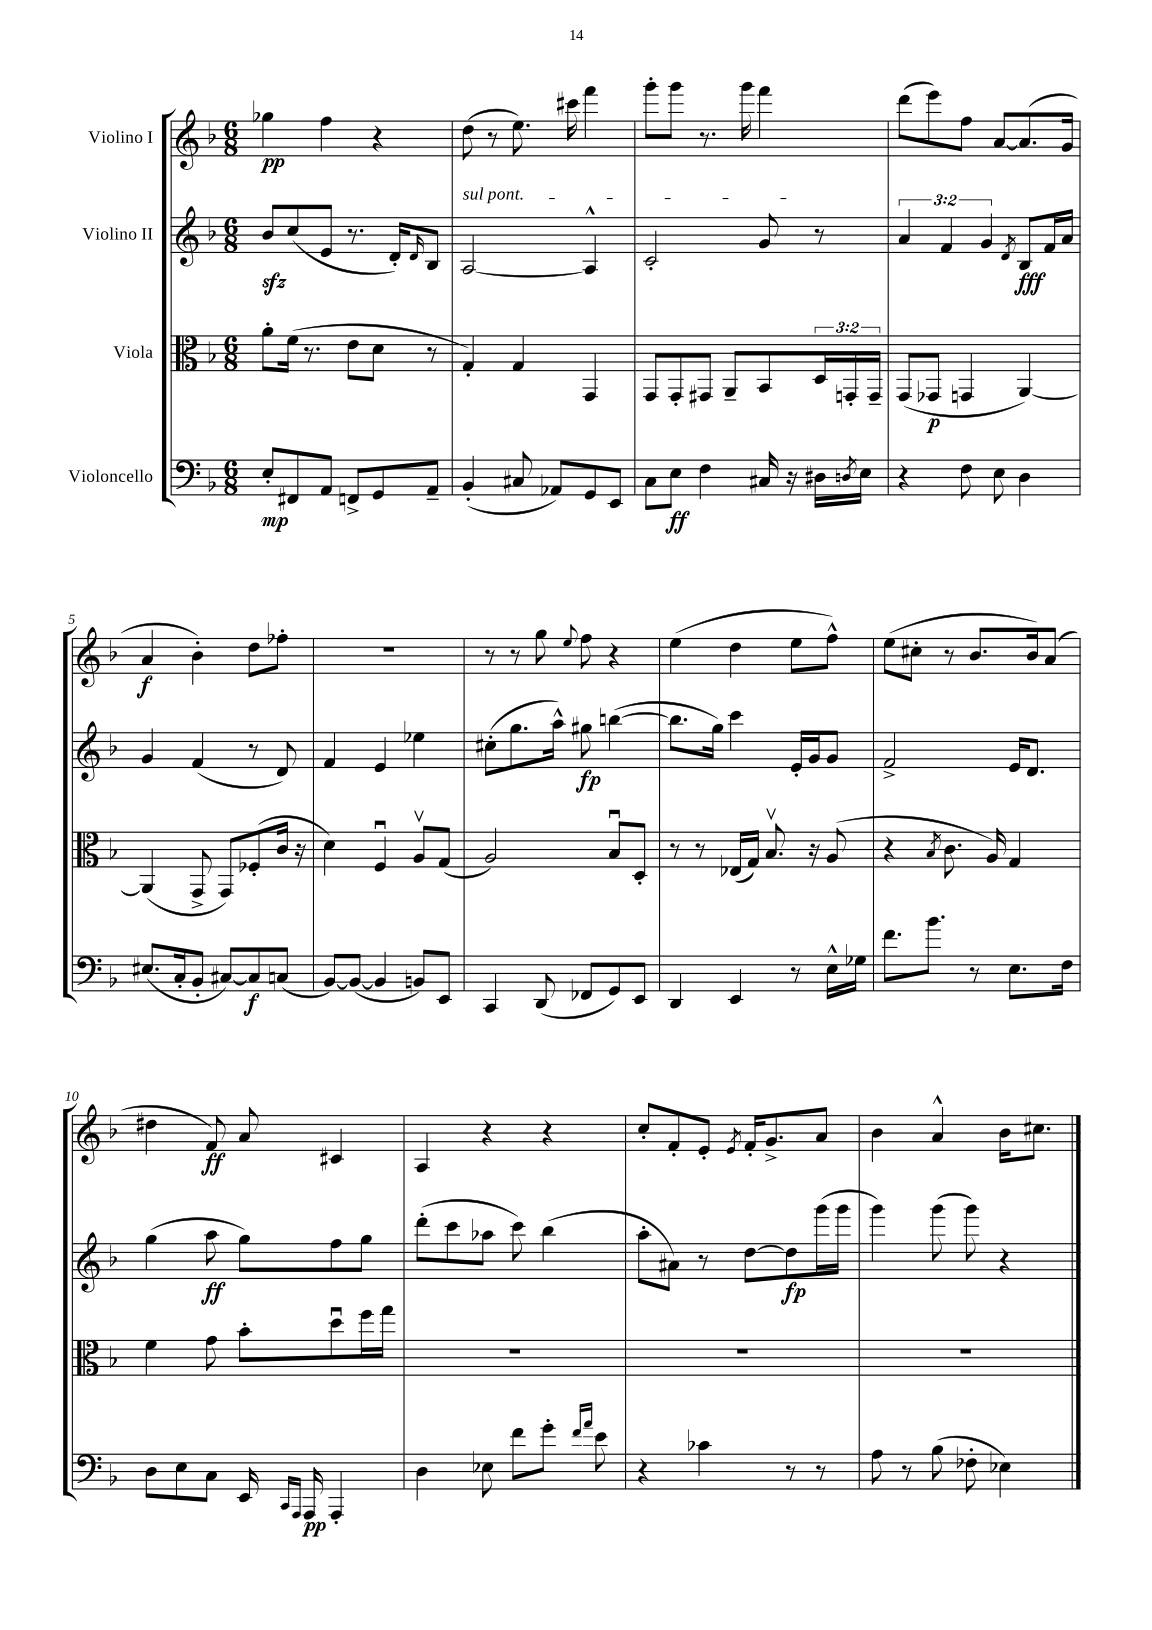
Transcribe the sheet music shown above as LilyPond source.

<<
\new StaffGroup <<
\new Staff = "s0" \with { instrumentName = "Violino I" } {
    \clef treble \key f \major \numericTimeSignature \time 6/8
    ges''4\pp f''4 r4 |
    d''8( r8 e''8.) cis'''16 f'''4 |
    g'''8-. g'''8 r8. g'''16 f'''4 |
    d'''8( e'''8) f''8 a'8~ a'8.( g'16 |
    a'4\f bes'4-.) d''8 fes''8-. |
    R2. |
    r8 r8 g''8 \appoggiatura { e''8 } f''8 r4 |
    e''4( d''4 e''8 f''8-^) |
    e''8( cis''8-. r8 bes'8. bes'16) a'8( |
    dis''4 f'8\ff) a'8 cis'4 |
    a4 r4 r4 |
    c''8-. f'8-. e'8-. \acciaccatura { e'8 } f'16-. g'8.-> a'8 |
    bes'4 a'4-^ bes'16 cis''8. \bar "|." |
}
\new Staff = "s1" \with { instrumentName = "Violino II" } {
    \clef treble \key f \major \numericTimeSignature \time 6/8 \override Staff.TupletNumber.text = #tuplet-number::calc-fraction-text
    bes'8\sfz c''8( e'8 r8. d'16-.) \grace { d'16 } bes8 |
    \once \override TextSpanner.bound-details.left.text = \markup { \italic "sul pont." } a2~\startTextSpan a4-^ |
    c'2-. g'8\stopTextSpan r8 |
    \tuplet 3/2 { a'4 f'4 g'4 } \acciaccatura { d'8 } bes8\fff f'16 a'16 |
    g'4 f'4( r8 d'8) |
    f'4 e'4 ees''4 |
    cis''8-.( g''8. a''16-^) gis''8\fp b''4~( |
    b''8. g''16) c'''4 e'16-. g'16 g'8 |
    f'2-> e'16 d'8. |
    g''4( a''8\ff g''8) f''8 g''8 |
    d'''8-.( c'''8 aes''8 c'''8) bes''4( |
    a''8-. ais'8) r8 d''8~ d''8\fp g'''16( g'''16 |
    g'''4) g'''8( g'''8) r4 \bar "|." |
}
\new Staff = "s2" \with { instrumentName = "Viola" } {
    \clef alto \key f \major \numericTimeSignature \time 6/8 \override Staff.TupletNumber.text = #tuplet-number::calc-fraction-text
    a'8-. f'16( r8. e'8 d'8 r8 |
    g4-.) g4 g,4 |
    g,8 g,8-. gis,8 a,8-- bes,8 \tuplet 3/2 { d16 g,16-. g,16-- } |
    g,8( ges,8\p g,4 a,4~) |
    a,4( g,8-> g,8) fes8-.( c'16 r16 |
    d'4) f4\downbow a8\upbow g8( |
    a2) bes8\downbow d8-. |
    r8 r8 ees16( g16) bes8.\upbow r16 a8( |
    r4 \acciaccatura { bes8 } c'8. a16) g4 |
    f'4 g'8 bes'8-. d''8\downbow f''16 g''16 |
    R2. |
    R2. |
    R2. \bar "|." |
}
\new Staff = "s3" \with { instrumentName = "Violoncello" } {
    \clef bass \key f \major \numericTimeSignature \time 6/8
    e8-.\mp fis,8 a,8 f,8-> g,8 a,8-- |
    bes,4-.( cis8 aes,8) g,8 e,8 |
    c8 e8\ff f4 cis16 r16 dis16 \acciaccatura { d8 } e16 |
    r4 f8 e8 d4 |
    eis8.( c16-. bes,8-. cis8~) cis8\f c8( |
    bes,8~) bes,8~( bes,4 b,8) e,8 |
    c,4 d,8( fes,8 g,8) e,8 |
    d,4 e,4 r8 e16-^ ges16 |
    f'8. bes'8. r8 e8. f16 |
    d8 e8 c8 e,16 \grace { c,16 a,,16 } a,,16\pp a,,4-. |
    d4 ees8 f'8 g'8-. \grace { f'16 a'16 } e'8 |
    r4 ces'4 r8 r8 |
    a8 r8 bes8( fes8-. ees4) \bar "|." |
}
>>
>>
